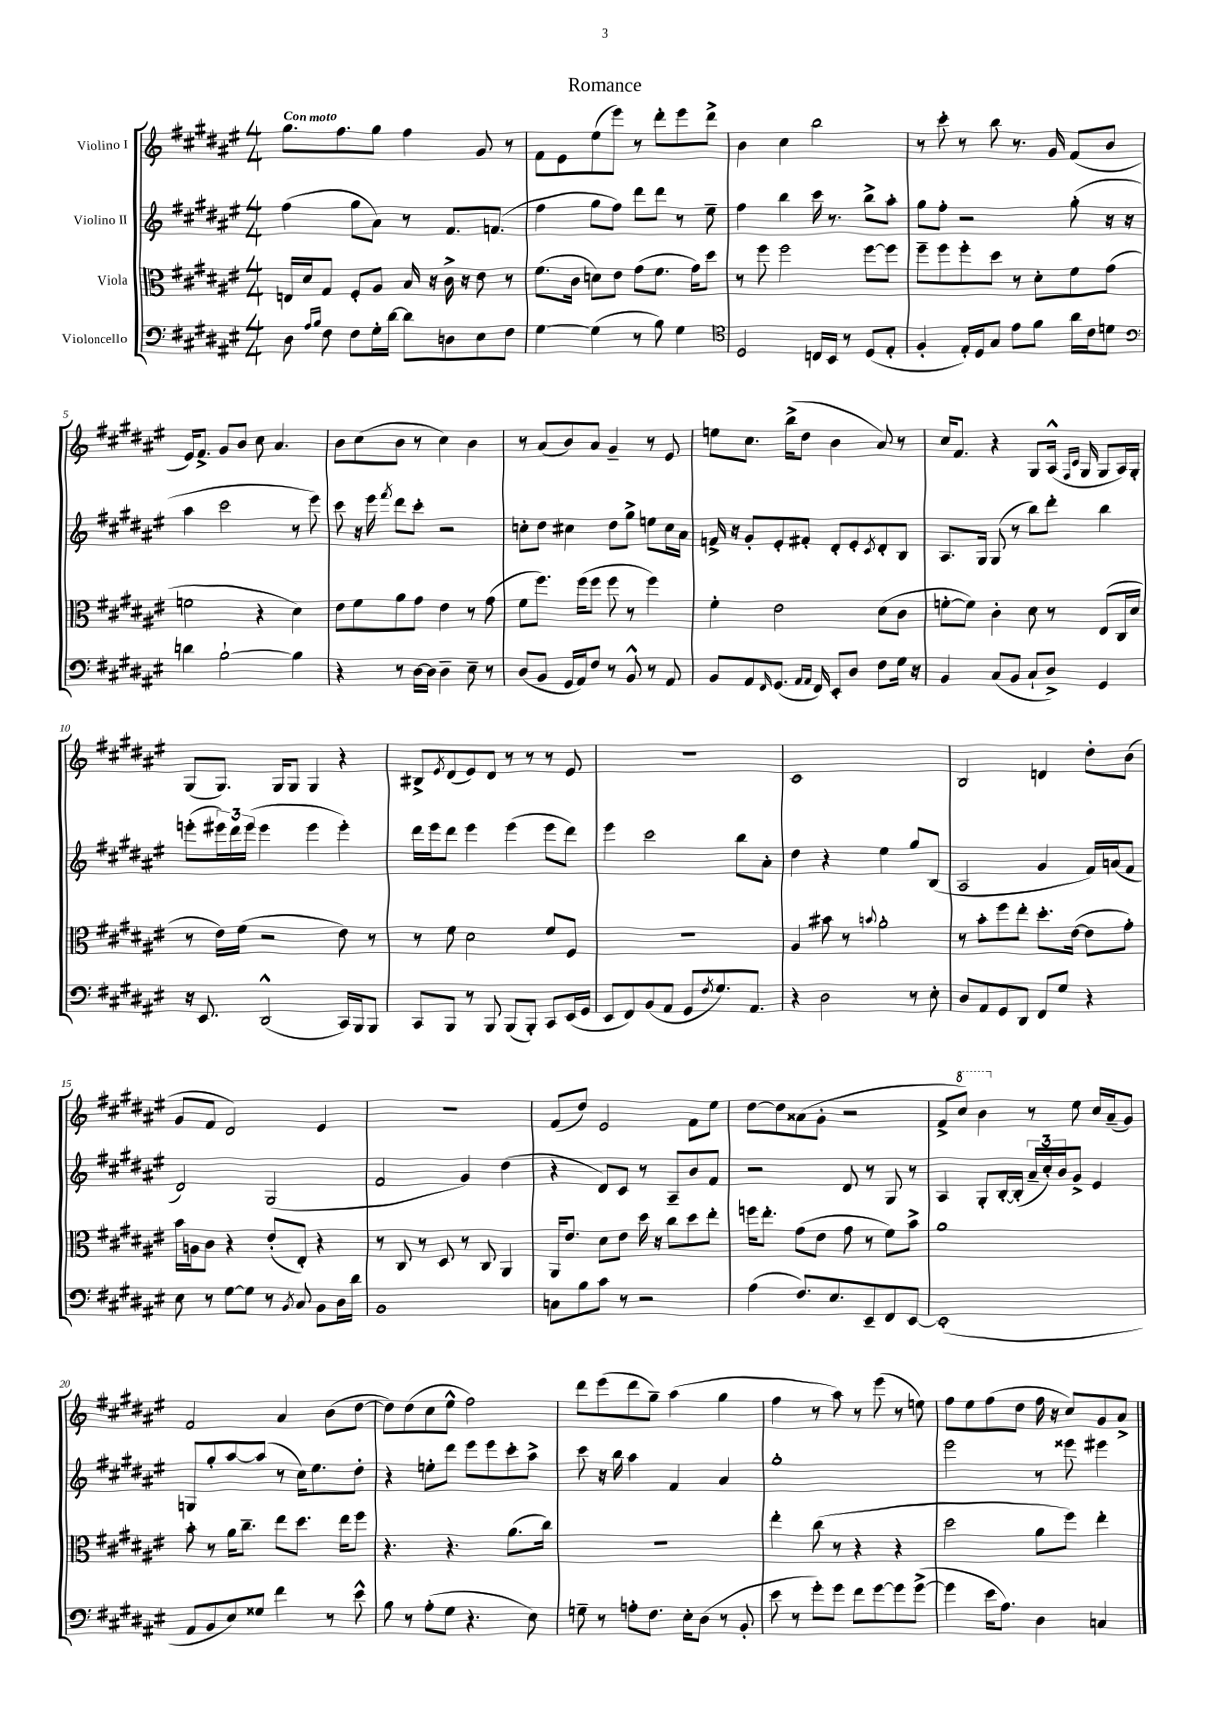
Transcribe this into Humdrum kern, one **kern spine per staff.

**kern	**kern	**kern	**kern
*part4	*part3	*part2	*part1
*staff4	*staff3	*staff2	*staff1
*I"Violoncello	*I"Viola	*I"Violino II	*I"Violino I
*clefF4	*clefC3	*clefG2	*clefG2
*k[f#c#g#d#a#e#]	*k[f#c#g#d#a#e#]	*k[f#c#g#d#a#e#]	*k[f#c#g#d#a#e#]
*M4/4	*M4/4	*M4/4	*M4/4
=1	=1	=1	=1
!	!	!	!LO:TX:a:B:t=Con moto
8D#\	16En/LL	(4ff#\	8.gg#\L
.	16d#/J	.	.
16qqA#/LL	.	.	.
16qqB/JJ	.	.	.
8F#\	8G#/J	.	.
.	.	.	8.ff#\
8F#\L	8F#'/L	8gg#\L	.
16G#'\L	8A#/J	8a#\J)	8gg#\J
[16d#\JJ	.	.	.
8d#\L]	16B/	8r	4ff#\
.	16r	.	.
8Dn\	16c#^\	8.f#/L	.
.	16r	.	.
8E#\	8e#\	.	8g#/
.	.	(8.fn/J	.
8F#\J	8r	.	8r
=2	=2	=2	=2
[4G#\	(8.f#\L	4ff#\	8f#\L
.	.	.	8e#\
.	16c#\Jk	.	.
(4G#\]	8dn\L)	8gg#\L	(8ee#\
.	8e#\J	8ff#\J)	8eee#\J)
8r	(8g#\L	8ddd#\L	8r
8B\)	8.f#\J	8ddd#\J	8ddd#'\L
4G#\	.	8r	8eee#\
.	16g#\KL)	.	.
.	8dd#\J	8ee#~\	8ddd#^\J
=3	=3	=3	=3
*clefC4	*	*	*
2D#/	8r	4ff#\	4b\
.	8ff#\	.	.
.	2ff#\	4bb\	4cc#\
16Cn/LL	.	16ccc#\	2bb\
16BB/JJ	.	8.r	.
8r	.	.	.
(8D#/L	[8ff#\L	8bb^\L	.
8E#'/J	8ff#\J]	8aa#'\J	.
=4	=4	=4	=4
4F#'/	8ff#~\L	8gg#\L	8r
.	8ff#\	8ff#'\J	8ccc#'\
16E#'/LL)	8ff#'\	2r	8r
16D#/J	.	.	.
8G#/J	8dd#\J	.	8bb\
8e#\L	8r	.	8.r
8f#\J	8d#'\L	.	.
.	.	.	16g#/
16a#\LL	8f#\	(8gg#'\	(8f#/L
16c#\J	.	.	.
8dn\J	(8g#\J	16r	8b/J
.	.	16r	.
!!LO:LB:g=z
=5	=5	=5	=5
*clefF4	*	*	*
4dn\	2fn\	4aa#\	16e#/KL)
.	.	.	8.f#^/J
[2B`\	.	2ccc#\	8g#/L
.	.	.	8b/J
.	4r	.	8cc#\
.	.	.	4.a#/
4B\]	4d#\)	8r	.
.	.	8eee#\)	.
=6	=6	=6	=6
4r	8e#\L	8ccc#\	8b\L
.	8f#\	16r	(8cc#\
.	.	16eee#\	.
.	.	8qfff#/	.
8r	8a#\	8ddd#\L	8b\J
[16D#\LL	8g#\J	8ccc#'\J	8r
16D#\JJ]	.	.	.
4D#~\	4e#\	2r	4cc#\)
8E#~\	8r	.	4b\
8r	(8g#\	.	.
=7	=7	=7	=7
(8D#/L	8f#\L	8ccn'\L	8r
8BB/J	8.ff#\J)	8dd#\J	(8a#/L
16GG#/LL	.	4cc#X\	8b/)
16AA#/J)	(16ff#\KL	.	.
8F#/J	8ff#\J	.	8a#/J
8r	8ff#\	8dd#\L	4g#~/
8BB^^/	8r	8gg#^\J	.
8r	4ff#\)	8een\L	8r
8AA#/	.	16cc#\L	8e#/
.	.	16a#\JJ	.
=8	=8	=8	=8
8BB/L	4f#'\	16fn^/	8een\L
.	.	16r	.
8AA#/	.	8g#'/L	8.cc#\J
16qqFF#/	.	.	.
(8.GG#/J	2e#\	8e#'/	.
.	.	.	(16bb^\KL
.	.	8f#X'/J	8dd#\J
16qqAA#/LL	.	.	.
16qqAA#/JJ	.	.	.
16FF#/)	.	.	.
8EE#'/L	.	8d#'/L	4b\
8D#/J	.	8e#'/	.
.	.	8qc#/	.
8F#\L	(8d#\L	8d#'/	8a#/)
16G#\Jk	8c#\J	8B/J	8r
16r	.	.	.
=9	=9	=9	=9
4BB/	[8fn'\L	8.A#/L	16cc#/KL
.	.	.	8.f#/J
.	8f\J])	.	.
.	.	16G#/Jk	.
(8C#/L	4c#'\	(8G#/	4r
8BB/J	.	8r	.
8C#`/L	8d#\	8bb\L)	8G#/L
8D#^/J)	8r	8ddd#'\J	(16A#^^/Jk
.	.	.	16qqF#/LL
.	.	.	16qqc#/JJ
.	.	.	16G#/
4GG#/	(8E#/L	4bb\	8G#/L
.	16C#/L	.	16A#/L)
.	16d#/JJ	.	16G#'/JJ
!!LO:LB:g=z
=10	=10	=10	=10
16r	8r	(8eeen'\L	(8G#/L
8.EE#/	.	.	.
.	16e#\LL)	24eee#X\L)	8.G#/J)
.	.	24ddd#\	.
.	(16f#\JJ	.	.
.	.	(24eee#\JJ	.
(2DD#^^/	2r	4eee#\	.
.	.	.	16G#/KL
.	.	.	8G#/J
.	.	4eee#\	4G#/
16CC#/LL)	8e#\)	4eee#'\)	4r
16BBB/J	.	.	.
8BBB/J	8r	.	.
=11	=11	=11	=11
8CC#/L	8r	16ddd#\LL	8B#X^/L
.	.	16eee#\J	.
.	.	.	8qe#/
8BBB/J	8f#\	8ddd#\J	(8d#/
8r	2d#\	4eee#\	8e#/)
8BBB/	.	.	8d#/J
(8BBB/L	.	(4eee#\	8r
8BBB'/J)	.	.	8r
8CC#/L	8f#/L	8eee#\L	8r
(16EE#/L	8F#/J	8ddd#\J)	8e#/
16GG#/JJ	.	.	.
=12	=12	=12	=12
8EE#/L	1r	4eee#\	1r
8FF#/)	.	.	.
(8BB/	.	2ccc#\	.
8AA#/J	.	.	.
8GG#/L	.	.	.
8qF#/	.	.	.
8.G#/)	.	.	.
.	.	8bb\L	.
8.AA#/J	.	.	.
.	.	8a#'\J	.
=13	=13	=13	=13
4r	4A#/	4dd#\	1c#
2D#\	8b#X\	4r	.
.	8r	.	.
.	8qqbn/	.	.
.	2a#'\	4ee#\	.
8r	.	8gg#/L	.
8E#'\	.	(8B/J	.
=14	=14	=14	=14
8D#/L	8r	2A#/	2B/
8AA#/	8b'\L	.	.
8GG#/	8ff#\	.	.
8DD#/J	8ee#'\J	.	.
8FF#/L	8.dd#'\L	4g#/	4dn/
8G#/J	.	.	.
.	([16e#\Jk	.	.
4r	8e#\L]	16f#/LL)	8dd#'\L
.	.	(16an/J	.
.	8g#'\J)	8f#/J	(8b\J
!!LO:LB:g=z
=15	=15	=15	=15
8E#\	16b\LL	2d#/)	8g#/L
.	16An\J	.	.
8r	8c#\J	.	8f#/J
[8G#\L	4r	.	2d#/)
8G#\J]	.	.	.
8r	(8e#'/L	(2G#/	.
8qBB/	.	.	.
8C#/	8E#'/J)	.	.
8BB\L	4r	.	4e#/
16D#\L	.	.	.
16d#\JJ	.	.	.
=16	=16	=16	=16
1BB	8r	2f#/	1r
.	8C#/	.	.
.	8r	.	.
.	8D#/	.	.
.	8r	4g#/)	.
.	8C#/	.	.
.	4AA#/	(4dd#\	.
=17	=17	=17	=17
8Cn\L	16AA#/KL	4r	(8f#/L
.	8.e#/J	.	.
8B\	.	.	8dd#/J)
8c#\J	8d#\L	8d#/L)	2e#/
8r	8e#\J	8c#/J	.
2r	16dd#\	8r	.
.	16r	.	.
.	8cc#\L	8A#~/L	.
.	8dd#\	8b/	8f#\L
.	8ee#'\J	8f#/J	8ee#\J
=18	=18	=18	=18
(4A#\	16ffn\KL	2r	[8dd#\L
.	8.ee#'\J	.	.
.	.	.	8dd#\]
8.F#/L)	(8g#\L	.	(8a##X\
.	8e#\J	.	8g#'\J
8.E#/	.	.	.
.	8g#\	8d#/	2r
8EE#~/	8r	8r	.
8FF#/	8f#\L)	8G#/	.
[8EE#/J	8b^\J	8r	.
=19	=19	=19	=19
(1EE#']	1a#	4A#/	8f#^/L
*	*	*	*8va
.	.	.	8ccc#/J)
.	.	8G#'/L	4bb\
.	.	[16B'/L	.
.	.	(16B'/JJ]	.
*	*	*	*X8va
.	.	24a#~/LL	8r
.	.	24cc#'/)	.
.	.	24b/J	.
.	.	8g#^/J	8ee#\
.	.	4e#/	16cc#/LL
.	.	.	(16a#~/J
.	.	.	8g#/J)
!!LO:LB:g=z
=20	=20	=20	=20
8AA#/L	8b'\	8Gn/L	2f#/
8BB/	8r	8gg#'/	.
8E#/)	16a#\KL	[8aa#/	.
.	8.cc#~\J	.	.
8G##X/J	.	(8aa#/J]	.
4f#\	8ee#\L	8r	4a#/
.	8.dd#\J	16cc#\KL)	.
.	.	8.ee#\	.
8r	.	.	(8b\L
.	16ee#\KL	.	.
8e#^^\	8ff#\J	8dd#'\J	[8dd#\J
=21	=21	=21	=21
8B\	4.r	4r	8dd#\L])
8r	.	.	(8dd#\
(8A#'\L	.	8een'\L	8cc#\
8G#\J	4.r	8ddd#\J	8ee#^^\J
4.r	.	8eee#\L	2ff#\)
.	.	8eee#\	.
.	(8.a#\L	8ccc#'\	.
8E#\)	.	8aa#^\J	.
.	16cc#\Jk)	.	.
=22	=22	=22	=22
8Gn~\	1r	8ccc#\	8ddd#\L
8r	.	16r	(8eee#\
.	.	16bb\	.
8An'\L	.	4aa#\	8ddd#\
8.F#\J	.	.	8gg#~\J)
.	.	4f#/	(4aa#\
16E#'\KL	.	.	.
(8D#\J	.	.	.
8r	.	4a#/	4gg#\
8BB'/	.	.	.
=23	=23	=23	=23
8e#\	4ee#'\	1gg#'	4ff#\
8r	.	.	.
8g#'\L)	(8cc#\	.	8r
8g#\J	8r	.	8aa#\)
8f#\L	4r	.	8r
[8g#\	.	.	(8eee#\
8g#\]	4r	.	8r
([8g#^\J	.	.	8een\)
=24	=24	=24	=24
4g#\]	2dd#\	2eee#\	8ff#\L
.	.	.	8ee#\
16e#\KL	.	.	(8ff#\
8.A#\J)	.	.	.
.	.	.	8dd#\J
4D#\	8a#\L	8r	16ff#\
.	.	.	16r
.	8ff#\J)	8eee##X\	8cc#/L)
4Cn/	4ee#'\	4eee#X\	8g#/
.	.	.	8a#^/J
==	==	==	==
*-	*-	*-	*-
